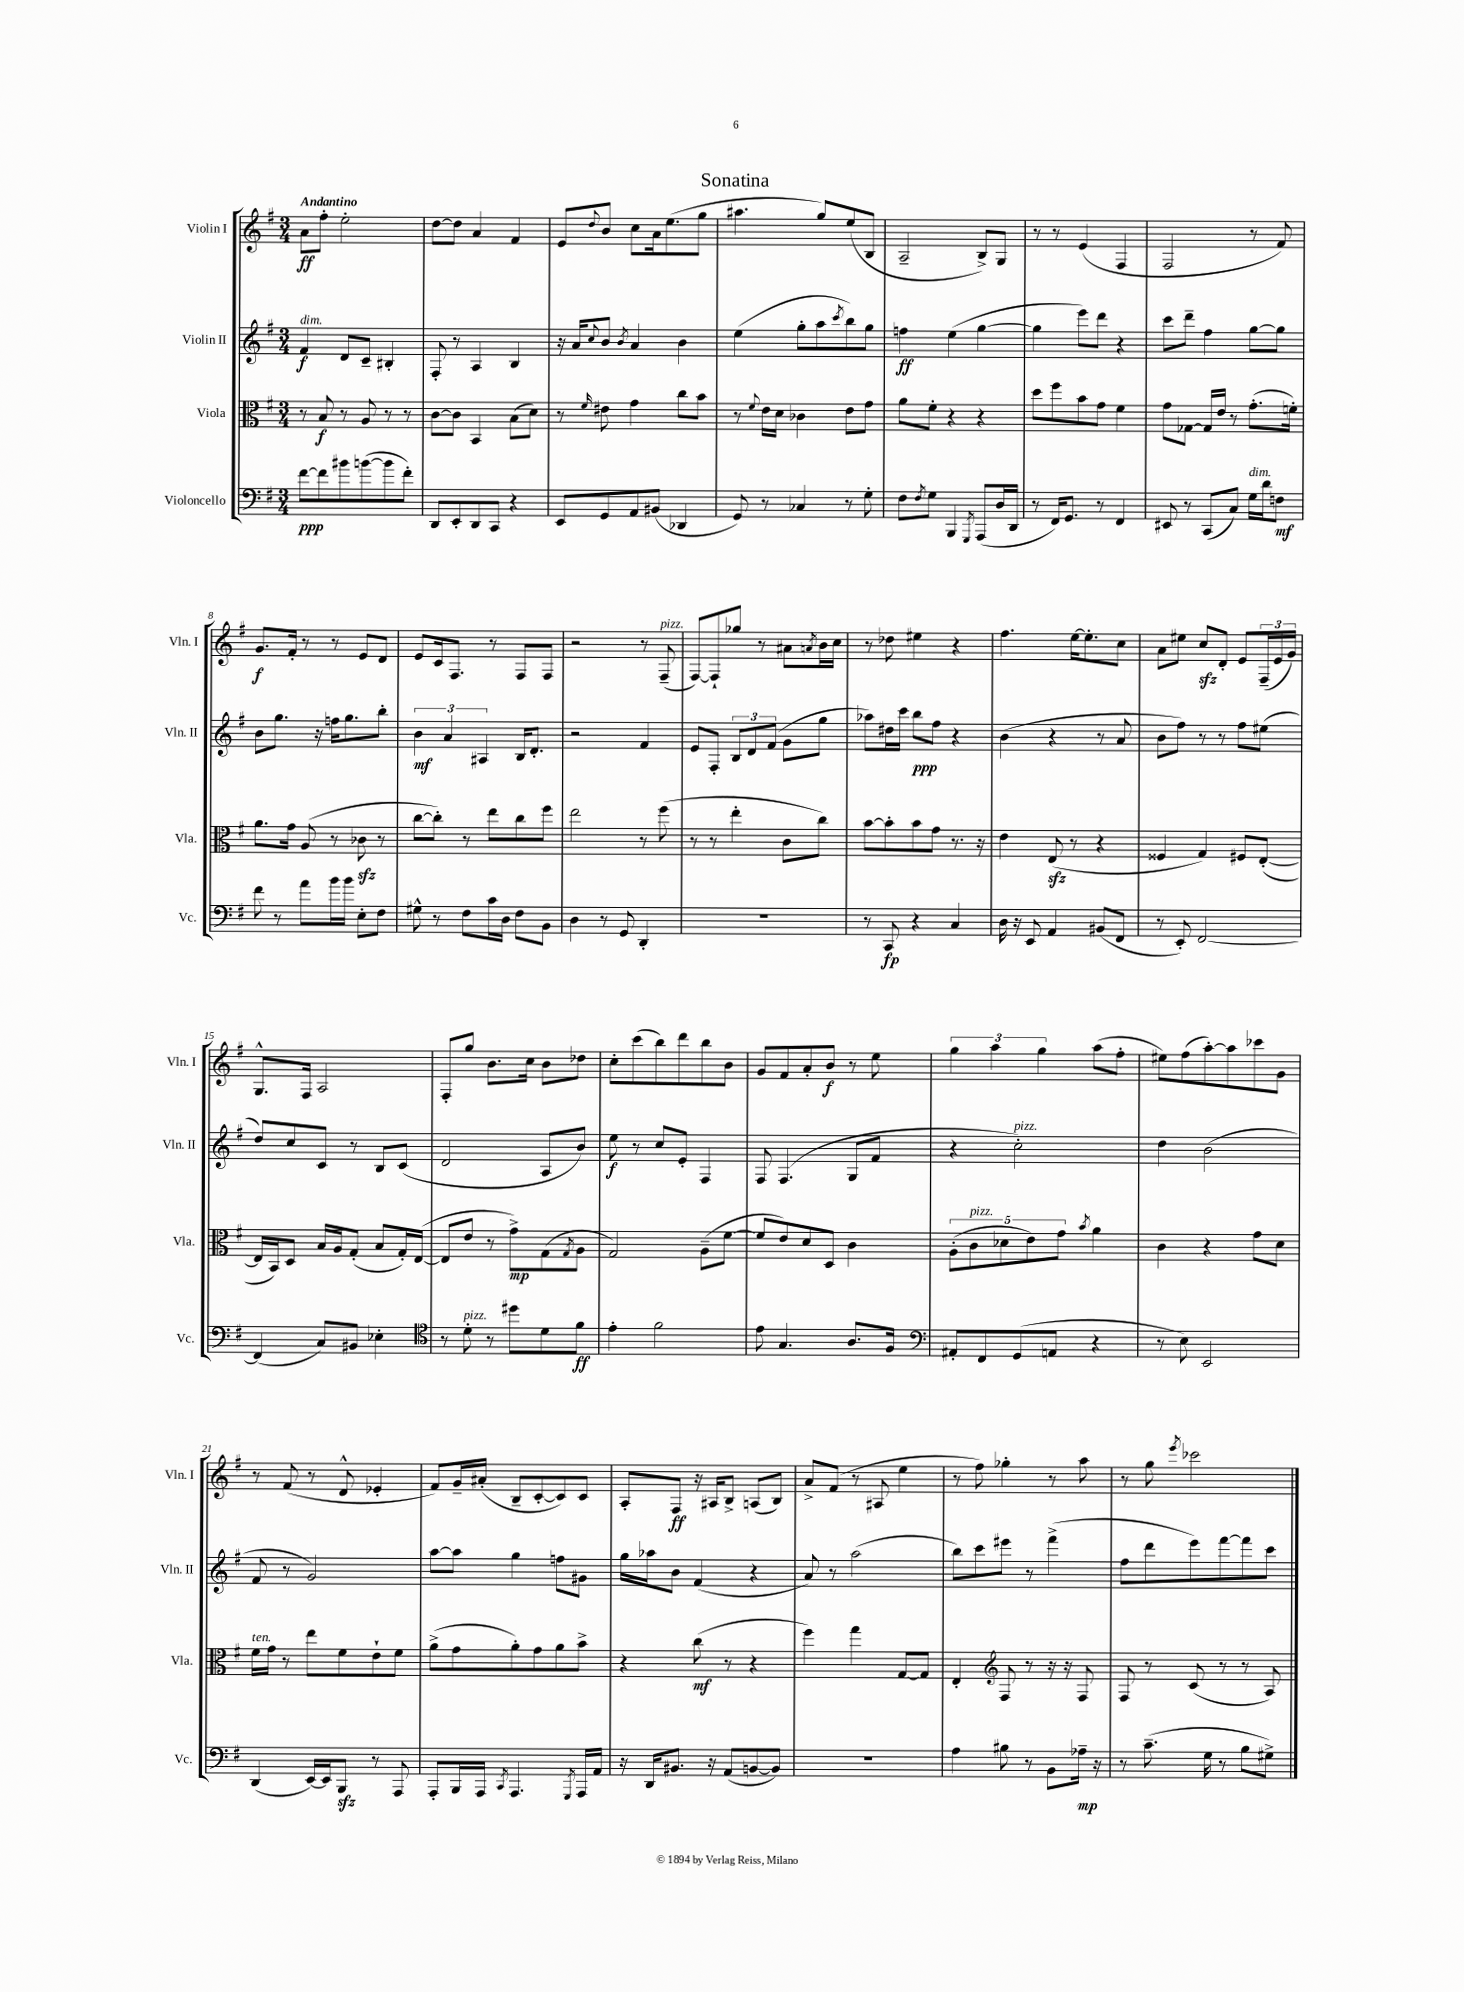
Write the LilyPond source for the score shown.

\header { title = "Sonatina" }
<<
\new StaffGroup <<
\new Staff = "s0" \with { instrumentName = "Violin I" shortInstrumentName = "Vln. I" } {
    \clef treble \key g \major \numericTimeSignature \time 3/4 \tempo "Andantino"
    a'8\ff fis''8-. e''2-. |
    d''8~ d''8 a'4 fis'4 |
    e'8 \appoggiatura { d''8 } b'8 c''8 a'16 e''8.( g''8 |
    ais''4. g''8) e''8( b8 |
    a2-- b8->) g8 |
    r8 r8 e'4( fis4 |
    fis2 r8 fis'8) |
    g'8.\f fis'16-. r8 r8 e'8 d'8 |
    e'8 c'16 fis8. r8 fis8 fis8 |
    r2 r8 fis8--^\markup { \italic "pizz." }( |
    fis8~) fis8-! ges''8 r8 ais'8 \acciaccatura { a'8 } b'16 c''16 |
    r8 des''8 eis''4 r4 |
    fis''4. e''16~ e''8.-. c''8 |
    a'8 eis''8 c''8\sfz d'8-. e'8 \tuplet 3/2 { fis16--( e'16 g'16) } |
    g8.-^ fis16 a2 |
    fis8-. g''8 b'8. c''16 b'8 des''8 |
    c''8-. c'''8( b''8) d'''8 b''8 b'8 |
    g'8 fis'8 a'8-. b'8\f r8 e''8 |
    \tuplet 3/2 { g''4 a''4 g''4 } a''8( fis''8-. |
    eis''8) fis''8( a''8~-.) a''8 ces'''8 g'8 |
    r8 fis'8( r8 d'8-^ ees'4-. |
    fis'8) g'16-- ais'16-.( b8-- c'8~-. c'8) c'8 |
    a8-. fis8\ff r16 ais16 b8-> a8( b8) |
    a'8-> fis'8( r8 ais8 e''4 |
    r8 fis''8) ges''4-. r8 a''8 |
    r8 g''8 \acciaccatura { e'''8 } ces'''2 \bar "|." |
}
\new Staff = "s1" \with { instrumentName = "Violin II" shortInstrumentName = "Vln. II" } {
    \clef treble \key g \major \numericTimeSignature \time 3/4
    fis'4\f^\markup { \italic "dim." } d'8 c'8-- bis4-. |
    fis8-. r8 a4 b4 |
    r16 a'16 \appoggiatura { c''8 } b'8 \acciaccatura { b'8 } a'4 b'4 |
    e''4( g''8-. a''8 \acciaccatura { c'''8 } b''8) g''8 |
    f''4\ff e''4( g''4~ |
    g''4 e'''8) d'''8 r4 |
    c'''8 d'''8-- fis''4 g''8~ g''8 |
    b'8 g''8. r16 f''16 g''8. b''8-. |
    \tuplet 3/2 { b'4\mf a'4 ais4 } b16 d'8.-. |
    r2 fis'4 |
    e'8 fis8-. \tuplet 3/2 { b8 d'8 fis'8( } g'8 g''8 |
    aes''8) dis''16 c'''16 b''8\ppp fis''8 r4 |
    b'4( r4 r8 a'8 |
    b'8 fis''8) r8 r8 fis''8 eis''8( |
    d''8) c''8 c'8 r8 b8 c'8( |
    d'2 a8 b'8) |
    e''8\f r8 c''8 e'8-. fis4 |
    fis8 fis4.( g8 fis'8 |
    r4 c''2-.^\markup { \italic "pizz." }) |
    d''4 b'2( |
    fis'8 r8 g'2) |
    a''8~ a''8 g''4 f''8 gis'8 |
    g''16 aes''16 b'8 fis'4( r4 |
    a'8) r8 a''2( |
    b''8) c'''8 eis'''8 r8 fis'''4->( |
    fis''8 d'''8 e'''8) fis'''8~ fis'''8 c'''8 \bar "|." |
}
\new Staff = "s2" \with { instrumentName = "Viola" shortInstrumentName = "Vla." } {
    \clef alto \key g \major \numericTimeSignature \time 3/4
    r8 b8\f r8 a8 r8 r8 |
    c'8~ c'8 b,4 b8( d'8) |
    r8 \grace { fis'16 } eis'8 g'4 c''8 b'8 |
    r8 \appoggiatura { fis'8 } e'16 d'16 ces'4 e'8 g'8 |
    a'8 fis'8-. r4 r4 |
    d''8 fis''8 b'8 g'8 fis'4 |
    g'8 ges8~ ges16 e'16 r8 g'8.-.( f'16-.) |
    a'8. g'16 a8( r8 ces'8\sfz r8 |
    c''8~ c''8-.) r8 e''8 c''8 fis''8 |
    e''2 r8 fis''8( |
    r8 r8 e''4-. c'8 c''8) |
    b'8~ b'8-. b'8 g'8 r8. r16 |
    e'4 e8\sfz( r8 r4 |
    fisis4 g4) fis8 e8~-.( |
    e16 b,16) d8 b16 a16 g8-.( b8 g16-.) e16~( |
    e8 e'8 r8 g'8->\mp) g8( \acciaccatura { g8 } a8 |
    g2) a8--( fis'8~ |
    fis'8 e'8) d'8 d8 c'4 |
    \tuplet 5/4 { a8-.( c'8^\markup { \italic "pizz." } des'8 e'8) g'8 } \acciaccatura { b'8 } a'4 |
    c'4 r4 g'8 d'8 |
    fis'16^\markup { \italic "ten." } g'16 r8 e''8 fis'8 e'8-! fis'8 |
    a'8->( g'8 a'8-.) g'8 a'8 b'8-> |
    r4 c''8\mf( r8 r4 |
    fis''4) g''4 g8~ g8 |
    e4-. \clef treble fis8 r8 r16 r16 fis8 |
    fis8 r8 c'8( r8 r8 a8) \bar "|." |
}
\new Staff = "s3" \with { instrumentName = "Violoncello" shortInstrumentName = "Vc." } {
    \clef bass \key g \major \numericTimeSignature \time 3/4
    fis'8~\ppp fis'8 bis'8 b'8~( b'8 fis'8-.) |
    d,8 e,8-. d,8 c,8 r4 |
    e,8 g,8 a,8 bis,8( des,4 |
    g,8) r8 ces4 r8 g8-. |
    fis8 \acciaccatura { fis8 } g8 b,,4 \acciaccatura { g,,8 } a,,8( d16 d,16 |
    r8 fis,16) g,8. r8 fis,4 |
    eis,8 r8 c,8( c8) g16^\markup { \italic "dim." } d'16 f8\mf |
    fis'8 r8 a'8 b'16 b'16 e8-. fis8 |
    gis8-^ r8 fis8 c'16 d16 fis8 b,8 |
    d4 r8 g,8 d,4-. |
    R2. |
    r8 c,8\fp r4 c4 |
    d16 r16 e,8 a,4 bis,8( fis,8 |
    r8 e,8-.) fis,2~ |
    fis,4( c8) bis,8 ees4-. |
    \clef tenor r8 d'8-.^\markup { \italic "pizz." } r8 dis''8 d'8 fis'8\ff |
    e'4-. fis'2 |
    e'8 g4. a8. fis16 |
    \clef bass ais,8-. fis,8 g,8( a,8 r4 |
    r8 e8) e,2 |
    d,4( e,16~) e,16 b,,8\sfz r8 a,,8 |
    a,,8-. b,,16 a,,16 \acciaccatura { c,8 } a,,4. \acciaccatura { g,,8 } a,,16 a,16 |
    r16 d,16 bis,8. r16 a,8( b,8~ b,8) |
    R2. |
    a4 bis8 r8 b,8 aes16--\mp r16 |
    r8 c'8.--( g16 r8 b8 gis8->) \bar "|." |
}
>>
>>
